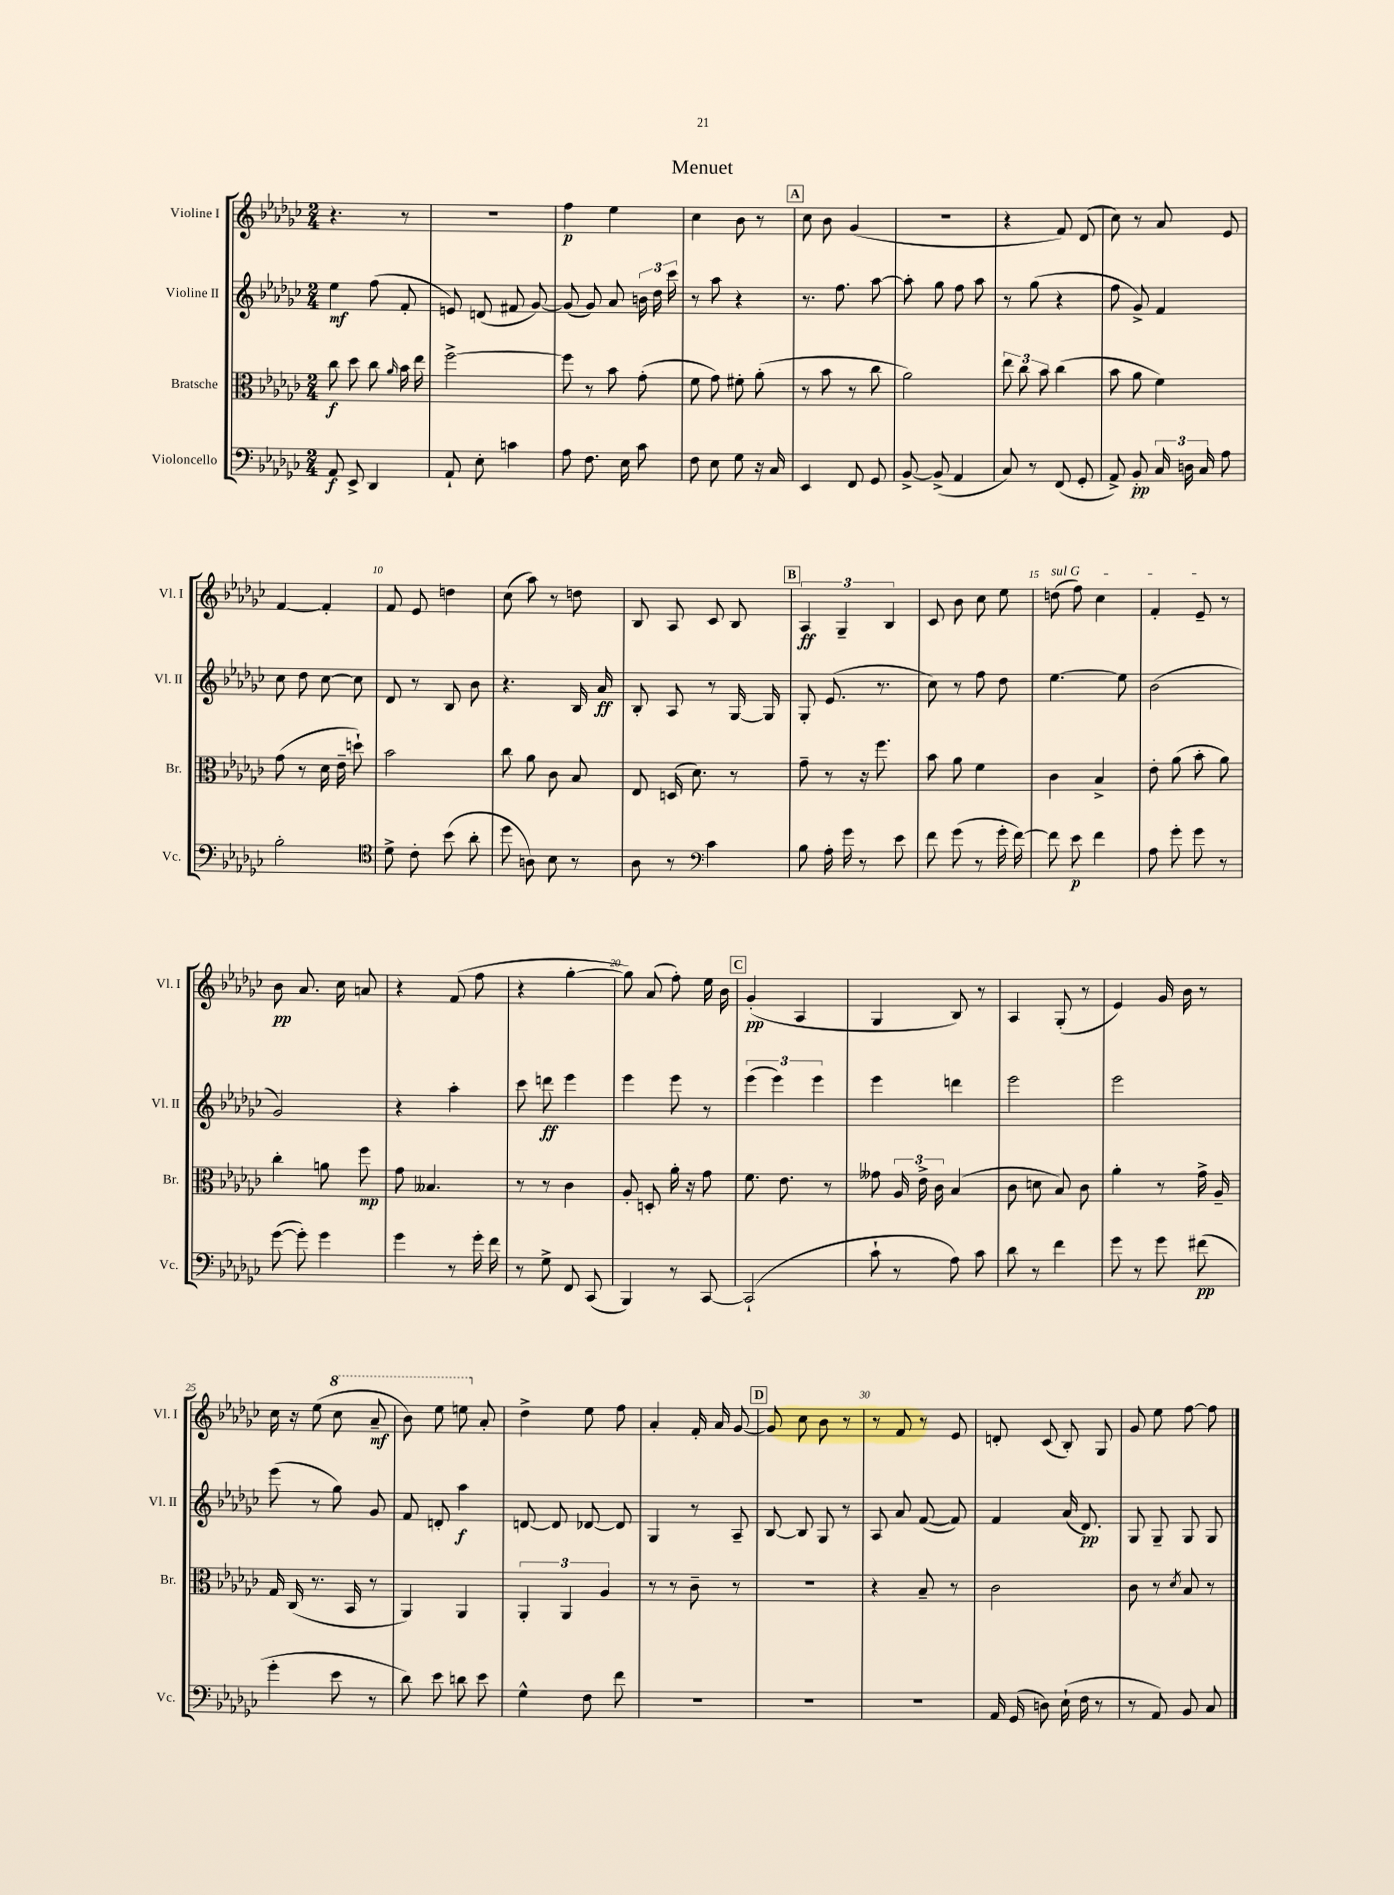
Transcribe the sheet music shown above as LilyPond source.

\header { title = "Menuet" }
<<
\new StaffGroup <<
\new Staff = "s0" \with { instrumentName = "Violine I" shortInstrumentName = "Vl. I" } {
    \clef treble \key ges \major \numericTimeSignature \time 2/4
    \autoBeamOff r4. r8 |
    R2 |
    f''4\p ees''4 |
    ces''4 bes'8 r8 |
    \mark \markup { \box "A" } ces''8 bes'8 ges'4( |
    R2 |
    r4 f'8) des'8( |
    ces''8) r8 aes'8 ees'8 |
    f'4~ f'4-. |
    f'8 ees'8 d''4 |
    ces''8( aes''8) r8 d''8 |
    bes8 aes8 ces'8 bes8 |
    \mark \markup { \box "B" } \tuplet 3/2 { aes4\ff ges4-- bes4 } |
    ces'8 bes'8 ces''8 ees''8 |
    \once \override TextSpanner.bound-details.left.text = \markup { \italic "sul G" } d''8\startTextSpan( f''8) ces''4 |
    f'4-. ees'8--\stopTextSpan r8 |
    bes'8\pp aes'8. ces''16 a'8 |
    r4 f'8( f''8 |
    r4 ges''4~-. |
    ges''8) aes'8( f''8-.) ees''16 bes'16 |
    \mark \markup { \box "C" } ges'4-.\pp( aes4 |
    ges4 bes8) r8 |
    aes4 ges8-.( r8 |
    ees'4) ges'16 bes'16 r8 |
    ces''16 r16 ees''8( \ottava #1 ces'''8 aes''8--\mf |
    bes''8) ees'''8 e'''8 \ottava #0 aes'8-. |
    des''4-> ees''8 f''8 |
    aes'4-. f'16-. aes'16 ges'8~ |
    \mark \markup { \box "D" } ges'8 ces''8 bes'8 r8 |
    r8 f'8 r8 ees'8 |
    d'8-. ces'8( bes8-.) ges8 |
    ges'8 ees''8 f''8~ f''8 \bar "|." |
}
\new Staff = "s1" \with { instrumentName = "Violine II" shortInstrumentName = "Vl. II" } {
    \clef treble \key ges \major \numericTimeSignature \time 2/4
    \autoBeamOff ees''4\mf f''8( f'8-. |
    e'8) d'8( fis'8 ges'8~) |
    ges'8( ges'8) aes'8 \tuplet 3/2 { b'16 des''16 ces'''16 } |
    r8 aes''8 r4 |
    \mark \markup { \box "A" } r8. f''8. aes''8~ |
    aes''8-. ges''8 f''8 aes''8 |
    r8 ges''8( r4 |
    f''8 ges'8->) f'4 |
    ces''8 des''8 ces''8~ ces''8 |
    des'8 r8 bes8 bes'8 |
    r4. bes16 aes'16\ff |
    bes8-. aes8 r8 ges16~ ges16 |
    \mark \markup { \box "B" } ges8-. ees'8.( r8. |
    ces''8) r8 f''8 des''8 |
    ees''4.~ ees''8 |
    bes'2( |
    ges'2) |
    r4 aes''4-. |
    ces'''8 d'''8\ff ees'''4 |
    ees'''4 ees'''8 r8 |
    \mark \markup { \box "C" } \tuplet 3/2 { ees'''4( ees'''4) ees'''4 } |
    ees'''4 d'''4 |
    ees'''2 |
    ees'''2 |
    ees'''8( r8 ges''8) ges'8 |
    f'8 d'8-. aes''4\f |
    d'8~ d'8 des'8~ des'8 |
    ges4 r8 aes8-- |
    \mark \markup { \box "D" } bes8~ bes8 ges8 r8 |
    aes8 aes'8 f'8~( f'8) |
    f'4 aes'16( des'8.\pp) |
    ges8 ges8-- ges8 ges8 \bar "|." |
}
\new Staff = "s2" \with { instrumentName = "Bratsche" shortInstrumentName = "Br." } {
    \clef alto \key ges \major \numericTimeSignature \time 2/4
    \autoBeamOff ces''8\f des''8 ces''8 \grace { aes'16 } bes'16 ees''16 |
    f''2~-> |
    f''8 r8 bes'8 ges'8-.( |
    f'8 ges'8) fis'8-. aes'8-.( |
    \mark \markup { \box "A" } r8 bes'8 r8 ces''8 |
    aes'2) |
    \tuplet 3/2 { ees''8 ces''8 bes'8 } ces''4( |
    bes'8 aes'8 f'4) |
    ges'8( r8 des'16 ees'16-- d''8-!) |
    bes'2 |
    ces''8 aes'8 ces'8 bes8 |
    ees8 d16( des'8.) r8 |
    \mark \markup { \box "B" } ges'8-- r8 r16 f''8. |
    bes'8 aes'8 f'4 |
    ces'4 bes4-> |
    ees'8-. aes'8( bes'8-. aes'8) |
    ces''4-. a'8 f''8\mp |
    ges'8 beses4. |
    r8 r8 ces'4 |
    aes8-. d8-. aes'16-. r16 ges'8 |
    \mark \markup { \box "C" } f'8. ees'8. r8 |
    geses'8 \tuplet 3/2 { aes16 ees'16-> ces'16 } bes4( |
    ces'8 d'8 bes8) ces'8 |
    aes'4-. r8 ges'16-> aes16-- |
    ges16 ces16( r8. bes,16 r8 |
    aes,4) aes,4 |
    \tuplet 3/2 { aes,4-. aes,4 aes4 } |
    r8 r8 ces'8-- r8 |
    \mark \markup { \box "D" } R2 |
    r4 bes8-- r8 |
    ces'2 |
    ces'8 r8 \acciaccatura { des'8 } bes8 r8 \bar "|." |
}
\new Staff = "s3" \with { instrumentName = "Violoncello" shortInstrumentName = "Vc." } {
    \clef bass \key ges \major \numericTimeSignature \time 2/4
    \autoBeamOff aes,8\f ees,8-> des,4 |
    aes,8-! ees8-. c'4 |
    aes8 f8. ees16 ces'8 |
    f8 ees8 ges8 r16 ces16 |
    \mark \markup { \box "A" } ees,4 f,8 ges,8 |
    bes,8~-> bes,8->( aes,4 |
    ces8) r8 f,8( ges,8-. |
    aes,8->) bes,8-.\pp \tuplet 3/2 { ces16 d16 ces16 } aes8 |
    bes2-. |
    \clef tenor des'8-> ces'8-. bes'8( aes'8-. |
    des''8 a8) bes8 r8 |
    aes8 r8 \clef bass ces'4 |
    \mark \markup { \box "B" } bes8 aes16-. ges'16 r8 ees'8 |
    f'8 ges'8( r8 ges'16-. f'16~) |
    f'8 ees'8\p f'4 |
    aes8 ges'8-. ges'8 r8 |
    ges'8~( ges'8-.) ges'4 |
    ges'4 r8 ges'16-. f'16 |
    r8 ges8-> f,8 ces,8( |
    bes,,4) r8 ces,8~ |
    \mark \markup { \box "C" } ces,2-!( |
    ces'8-! r8 aes8) ces'8 |
    des'8 r8 f'4 |
    ges'8 r8 ges'8 fis'8\pp( |
    ges'4-. ees'8 r8 |
    des'8) ees'8 d'8 ees'8 |
    ges4-^ f8 f'8 |
    R2 |
    \mark \markup { \box "D" } R2 |
    R2 |
    aes,16 ges,16( d8) ees16-!( f16 r8 |
    r8 aes,8) bes,8 ces8 \bar "|." |
}
>>
>>
\layout { \context { \Score \override BarNumber.break-visibility = ##(#f #t #t) barNumberVisibility = #(every-nth-bar-number-visible 5) } }
